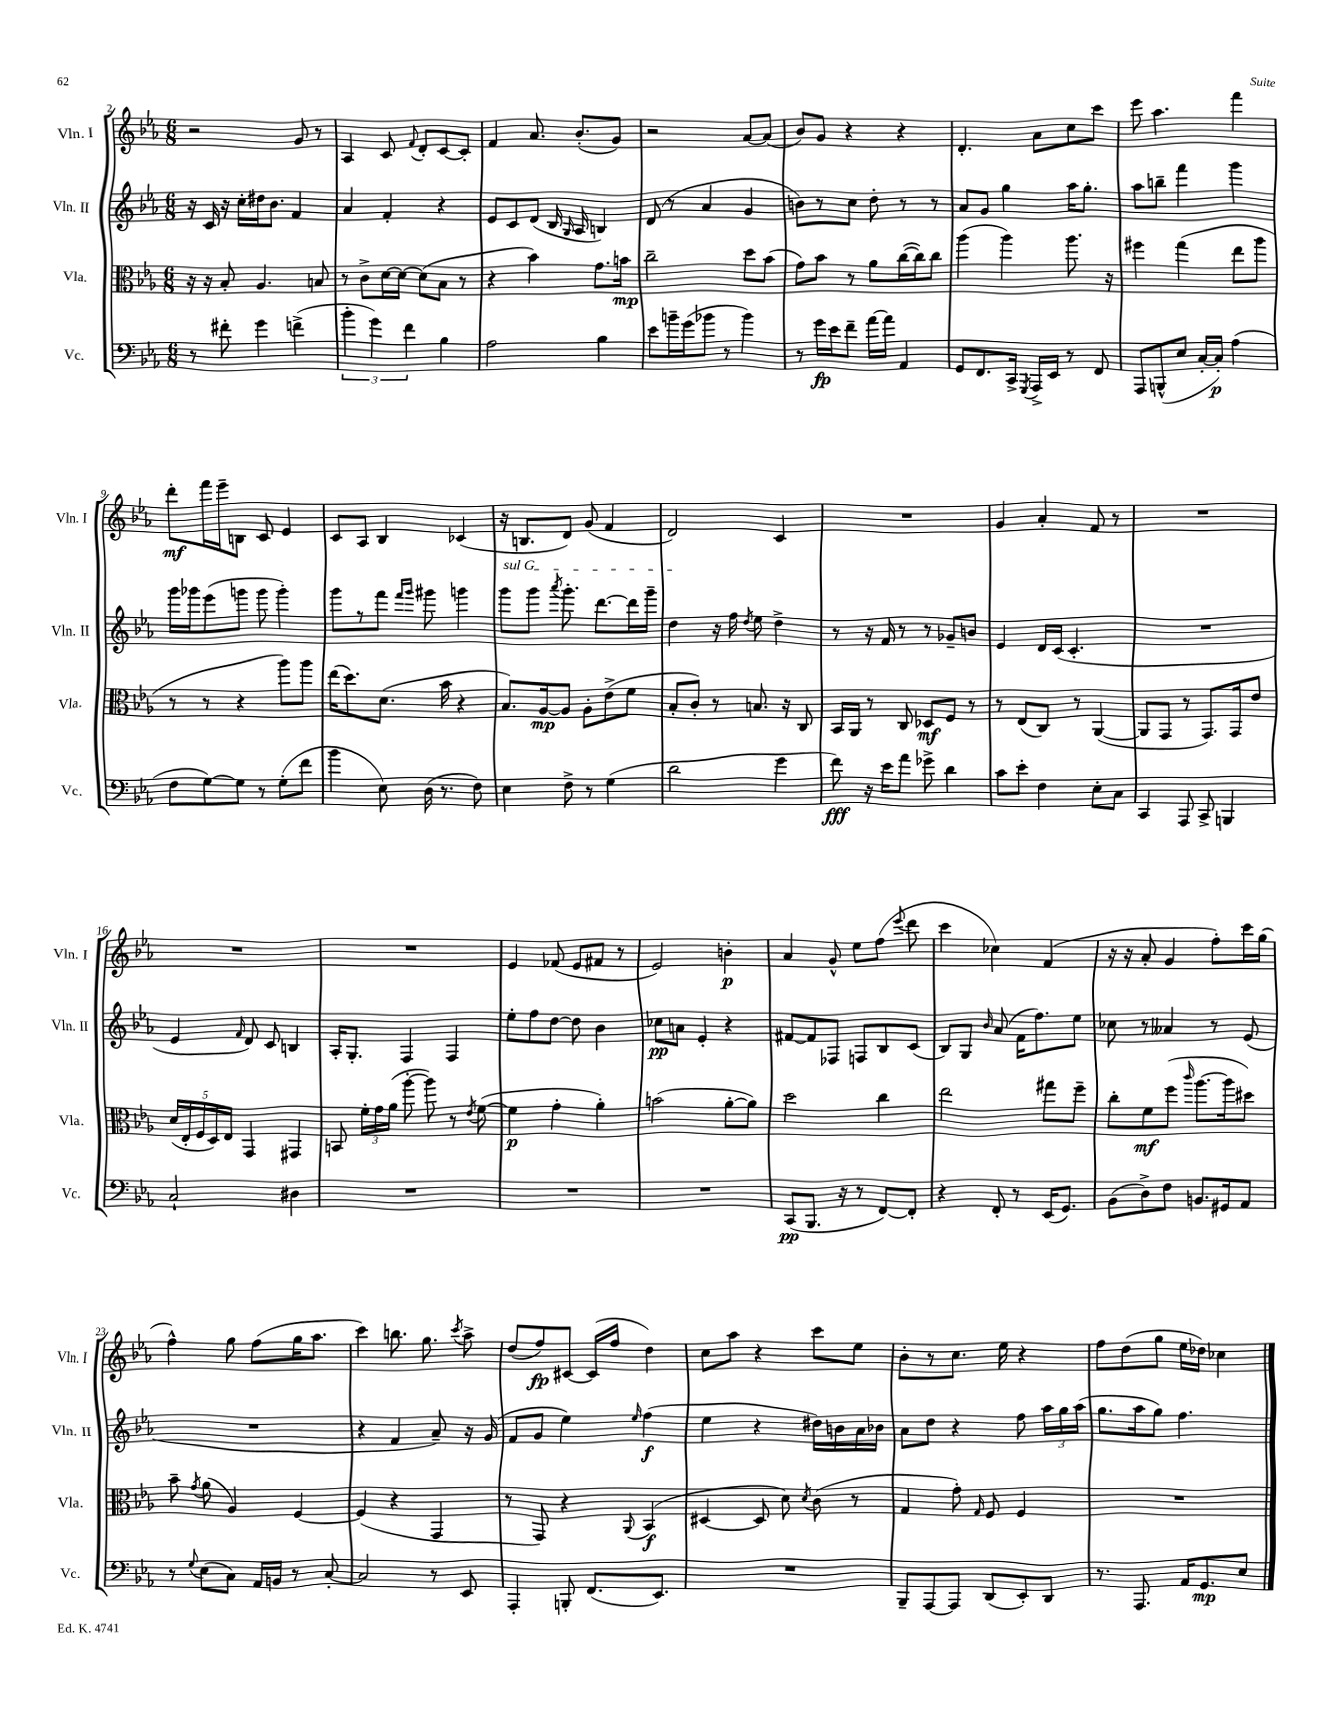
<<
\new StaffGroup <<
\new Staff = "s0" \with { instrumentName = "Vln. I" shortInstrumentName = "Vln. I" } {
    \clef treble \key ees \major \numericTimeSignature \time 6/8
    \autoBeamOff r2 g'8 r8 |
    aes4 c'8 \appoggiatura { f'8 } d'8[-. c'8~ c'8]-. |
    f'4 aes'8. bes'8.[-.( g'8]) |
    r2 aes'8[~ aes'8]( |
    bes'8[) g'8] r4 r4 |
    d'4.-. aes'8[ c''8 c'''8] |
    ees'''8 aes''4. f'''4 |
    d'''8[-.\mf f'''16 ees'''16-- b8] c'8 ees'4 |
    c'8[ aes8] bes4 ces'4( |
    r16 b8.[ d'8]) g'8( f'4 |
    d'2) c'4 |
    R2. |
    g'4 aes'4-. f'8 r8 |
    R2. |
    R2. |
    R2. |
    ees'4 fes'8( ees'8[ fis'8] r8 |
    ees'2) b'4-.\p |
    aes'4 g'8-^ ees''8[ f''8]( \appoggiatura { ees'''8 } d'''8 |
    c'''4 ces''4) f'4( |
    r16 r16 aes'8-. g'4 f''8[-.) c'''16 g''16]( |
    f''4-^) g''8 f''8[( g''16 aes''8.] |
    c'''4) b''8. g''8. \acciaccatura { c'''8 } aes''8-> |
    d''8[( f''8\fp) cis'8]~ cis'16[( f''16] d''4) |
    c''8[ aes''8] r4 c'''8[ ees''8] |
    bes'8[-. r8 c''8.] ees''16 r4 |
    f''8[ d''8( g''8] ees''16[ des''16]) ces''4 \bar "|." |
}
\new Staff = "s1" \with { instrumentName = "Vln. II" shortInstrumentName = "Vln. II" } {
    \clef treble \key ees \major \numericTimeSignature \time 6/8
    \autoBeamOff r16 c'16 r16 c''16[-. dis''16 bes'8.] f'4 |
    aes'4 f'4-. r4 |
    ees'8[ c'8 d'8]( bes16 \grace { g16 } aes16 b4) |
    d'8( r8 aes'4 g'4 |
    b'8[) r8 c''8] d''8-. r8 r8 |
    aes'8[ g'8] g''4 aes''16[ g''8.]-. |
    aes''8[ b''8]-- f'''4 g'''4 |
    g'''16[ ges'''16 ees'''8( g'''8] g'''8 g'''4-.) |
    g'''8[ r8 f'''8] \grace { f'''16[ g'''16] } gis'''8 g'''4 |
    \once \override TextSpanner.bound-details.left.text = \markup { \italic "sul G" } g'''8[\startTextSpan g'''8] \acciaccatura { aes'''8 } g'''8.-. d'''8.[~ d'''16 g'''16]-- |
    d''4\stopTextSpan r16 f''16 \acciaccatura { d''8 } ees''8 d''4-> |
    r8 r16 f'16 r8 r8 ges'8[-- b'8] |
    ees'4 d'16[ c'16]( c'4.-. |
    R2. |
    ees'4 \grace { f'16 } d'8) c'8 b4 |
    aes16[-. g8.]-. f4 f4 |
    ees''8[-. f''8 d''8]~ d''8 bes'4 |
    ces''8[\pp a'8] ees'4-. r4 |
    fis'8[~ fis'8 fes8] f8[ bes8 c'8]( |
    bes8[) g8] \grace { bes'16 } aes'8( f'16[ f''8.) ees''8] |
    ces''8 r8 aeses'4 r8 ees'8( |
    R2. |
    r4 f'4 aes'8--) r16 g'16( |
    f'8[ g'8] ees''4) \grace { ees''16 } f''4\f( |
    ees''4 r4 dis''16[) b'16 aes'16 bes'16] |
    aes'8[ d''8] r4 f''8 \tuplet 3/2 { aes''16[ g''16 aes''16]( } |
    g''8.[ aes''16 g''8]) f''4. \bar "|." |
}
\new Staff = "s2" \with { instrumentName = "Vla." shortInstrumentName = "Vla." } {
    \clef alto \key ees \major \numericTimeSignature \time 6/8
    \autoBeamOff r16 r16 bes8-. aes4. b8 |
    r8 c'8[-> d'16~ d'16]~ d'8[( bes8] r8 |
    r4 bes'4) g'8.[ b'16]\mp |
    c''2-- d''8[ bes'8]( |
    g'8[) bes'8] r8 aes'8[ c''16~( c''16) c''8] |
    aes''4( aes''4) aes''8. r16 |
    fis''4 g''4( ees''8[ aes''8] |
    r8 r8 r4 aes''8[) aes''8] |
    ees''16[( d''8.) d'8.]( bes'16 r4 |
    bes8.[) aes16~\mp aes8] aes8[-. ees'8->( f'8] |
    bes8[-. c'8]-.) r8 b8. r16 c8 |
    bes,16[ aes,16] r8 c8 des8[\mf f8] r8 |
    r8 ees8[( c8]) r8 aes,4~( |
    aes,8[ g,8] r8 g,8.[) g,16 ees'8] |
    \tuplet 5/4 { d'16[( ees16-. f16 d16) ees16] } g,4 gis,4 |
    b,8 \tuplet 3/2 { f'16[-. g'16 aes'16]( } aes''8~-. aes''8) r8 \acciaccatura { ees'8 } f'8~( |
    f'4\p g'4-. aes'4-.) |
    b'2( aes'8[~-. aes'8]) |
    d''2 c''4 |
    ees''2 gis''8[ f''8]-- |
    c''8[-. f'8\mf f''8]( \grace { c'''16 } aes''8.[~ aes''16 dis''8]) |
    bes'8-- \acciaccatura { g'8 } aes'8( aes4) f4~ |
    f4( r4 g,4 |
    r8 g,8) r4 \appoggiatura { aes,8 } bes,4\f( |
    dis4~ dis8 d'8) \acciaccatura { d'8 } c'8( r8 |
    g4 g'8-.) \grace { g16 } f8 f4 |
    R2. \bar "|." |
}
\new Staff = "s3" \with { instrumentName = "Vc." shortInstrumentName = "Vc." } {
    \clef bass \key ees \major \numericTimeSignature \time 6/8
    \autoBeamOff r8 fis'8-. g'4 f'4->( |
    \tuplet 3/2 { bes'4-. g'4) f'4 } bes4 |
    aes2 bes4 |
    ees'8[ b'16-- g'16( bes'8] r8 bes'4) |
    r8 g'16[\fp ees'16 f'8]-- aes'16[~ aes'16] aes,4 |
    g,8[ f,8. c,16]-> \acciaccatura { g,,8 } aes,,16[-> ees,16] r8 f,8 |
    aes,,8[ b,,8-^( ees8] c16[~-. c16]-.\p) aes4( |
    f8[ g8~) g8] r8 g8[-.( f'8] |
    bes'4 ees8) d16( r8. f8) |
    ees4 f8-> r8 g4( |
    d'2 g'4 |
    f'8\fff) r16 ees'16[ aes'8] ges'8-> d'4 |
    c'8[ ees'8]-. f4 ees8[-. c8] |
    c,4 aes,,8 c,8-> b,,4 |
    c2-! dis4 |
    R2. |
    R2. |
    R2. |
    c,8[\pp( bes,,8.] r16 r8 f,8[~) f,8]-. |
    r4 f,8-. r8 ees,16[( g,8.]) |
    bes,8[( d8->) f8] b,8.[ gis,16 aes,8] |
    r8 \appoggiatura { g8 } ees8[( c8]) aes,16[ b,16] r8 c8~-. |
    c2 r8 ees,8 |
    aes,,4-. b,,8-. f,8.[( ees,8.]) |
    R2. |
    bes,,8[-- aes,,8~ aes,,8] d,8[( ees,8-.) d,8] |
    r8. aes,,8. aes,16[ g,8.\mp ees8] \bar "|." |
}
>>
>>
\layout { \context { \Score currentBarNumber = #2 } }
